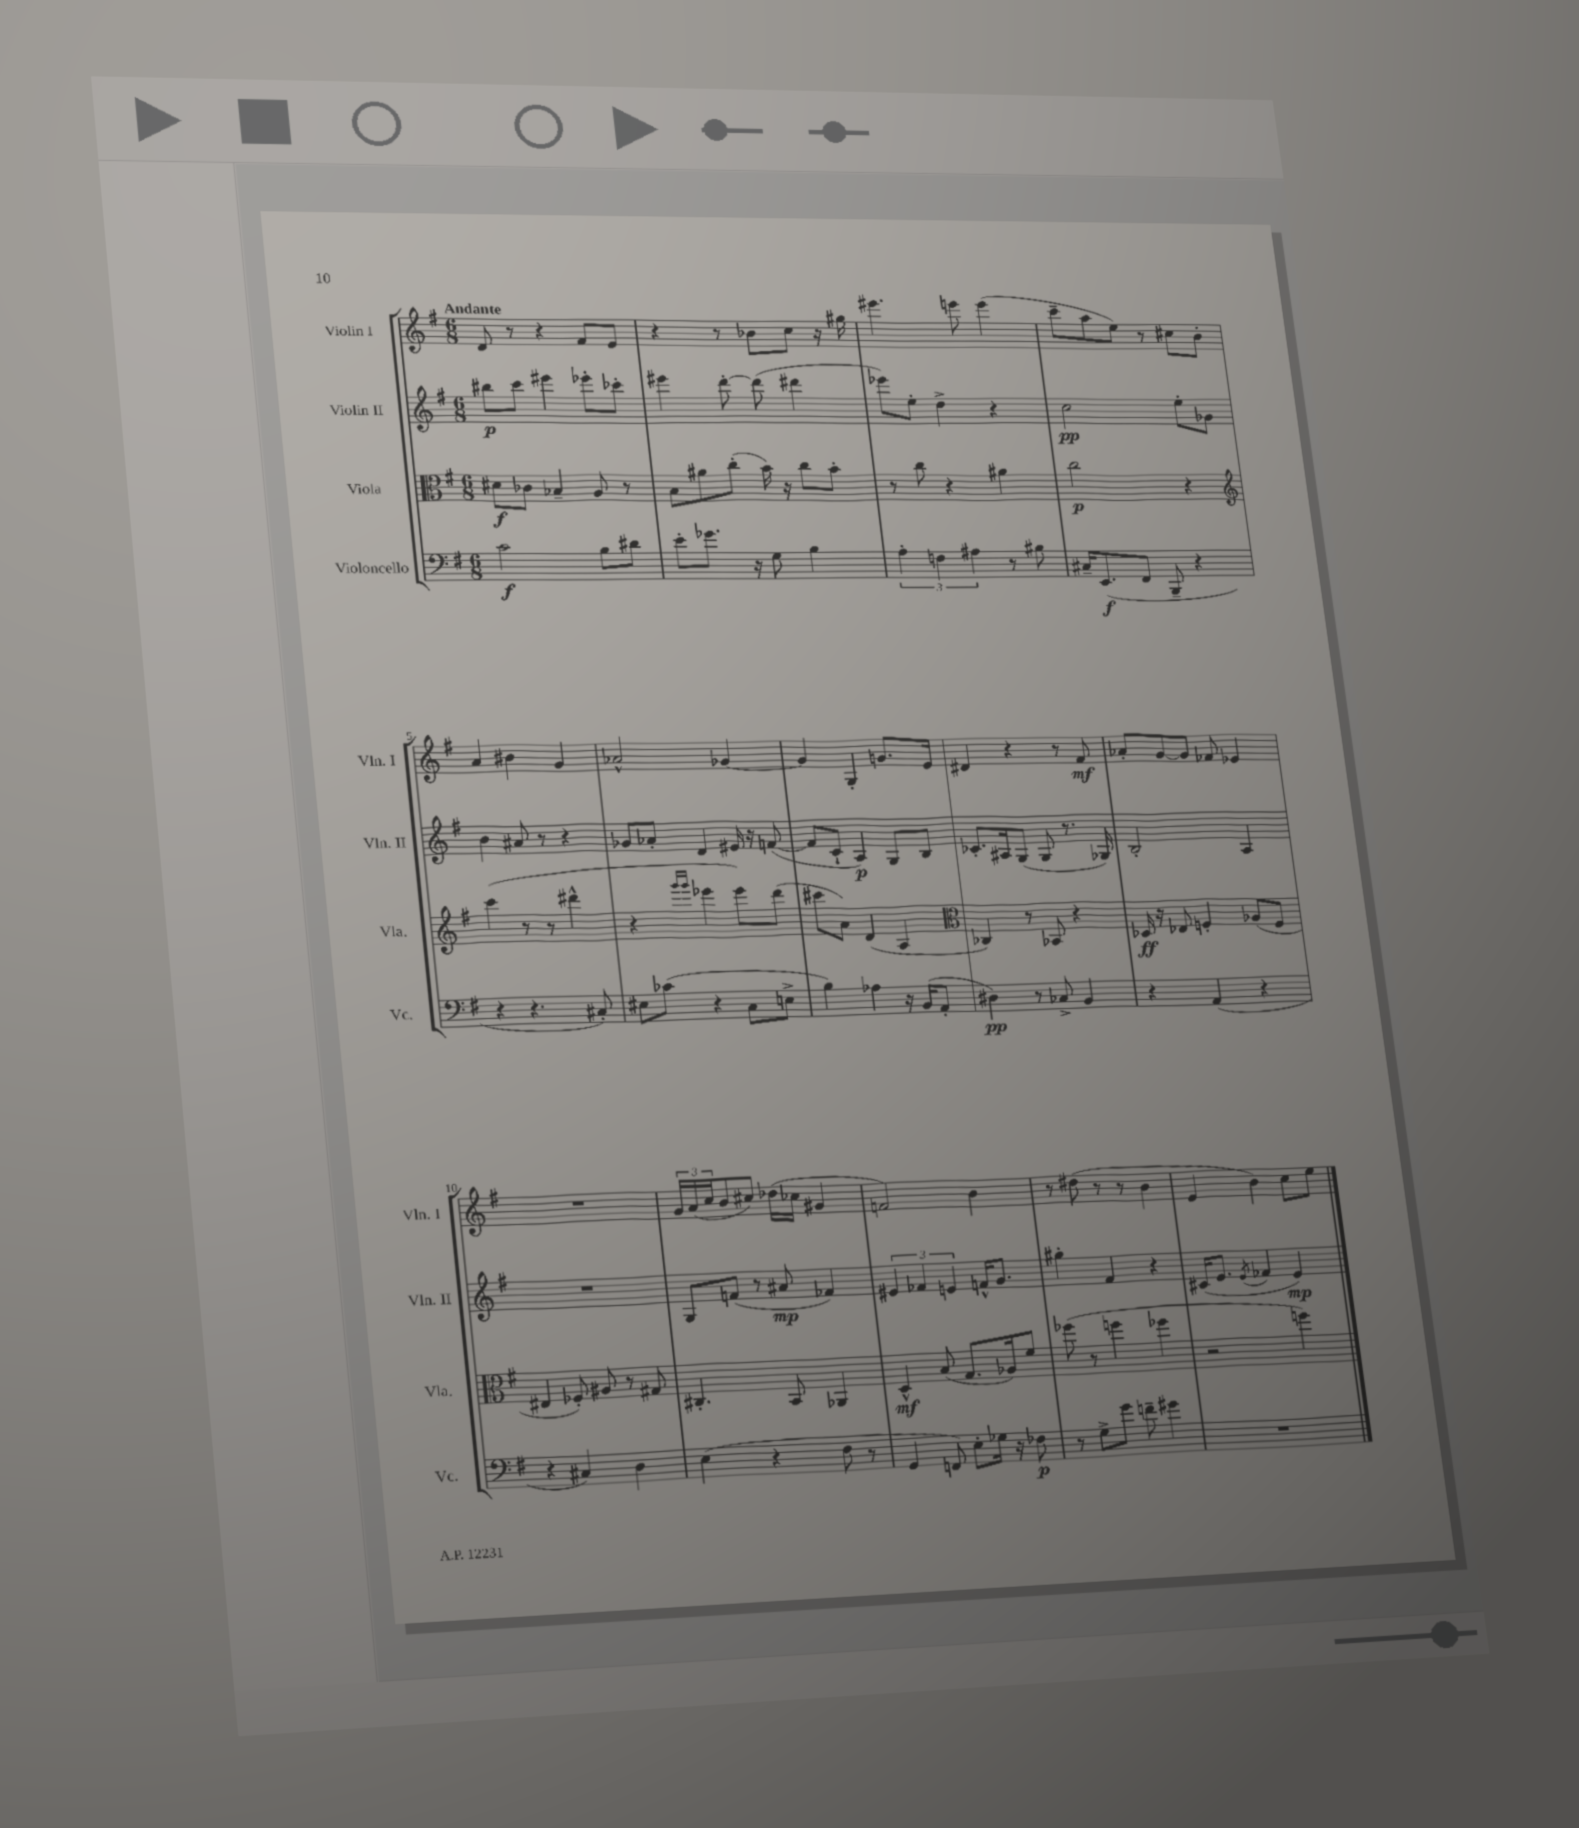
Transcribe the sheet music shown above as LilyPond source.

<<
\new StaffGroup <<
\new Staff = "s0" \with { instrumentName = "Violin I" shortInstrumentName = "Vln. I" } {
    \clef treble \key g \major \numericTimeSignature \time 6/8 \tempo "Andante"
    d'8 r8 r4 fis'8 e'8 |
    r4 r8 bes'8 c''8 r16 gis''16 |
    eis'''4. e'''8 e'''4( |
    c'''8-- a''8 e''8) r8 cis''8 b'8-. |
    a'4 bis'4 g'4 |
    aes'2-^ ges'4~ |
    ges'4 g4-. g'8. e'16 |
    dis'4 r4 r8 fis'8\mf |
    aes'8-. g'8~ g'8 fes'8 ees'4 |
    R2. |
    \tuplet 3/2 { g'16 a'16( c''16 } b'8 cis''8) des''16( ces''16 gis'4 |
    f'2) b'4 |
    r8 dis''8( r8 r8 b'4 |
    e'4 b'4) c''8 e''8 \bar "|." |
}
\new Staff = "s1" \with { instrumentName = "Violin II" shortInstrumentName = "Vln. II" } {
    \clef treble \key g \major \numericTimeSignature \time 6/8
    bis''8\p c'''8 eis'''4 ees'''8-. ces'''8-. |
    eis'''4 d'''8~-. d'''8( dis'''4 |
    ees'''8) e''8-. d''4-> r4 |
    c''2\pp e''8-. ges'8 |
    b'4 ais'8 r8 r4 |
    ges'8 aes'8-. d'4 eis'16 r16 f'8~( |
    f'8 c'8-! a4\p) g8 b8 |
    ces'8.-. ais16 g8( g8 r8. ges16) |
    b2-. a4 |
    R2. |
    g8 f'8( r8 ais'8\mp fes'4) |
    \tuplet 3/2 { eis'4 fes'4 e'4 } f'16-^ g'8. |
    gis''4-. fis'4 r4 |
    cis'16( e'8. \acciaccatura { e'8 } fes'4 e'4\mp) \bar "|." |
}
\new Staff = "s2" \with { instrumentName = "Viola" shortInstrumentName = "Vla." } {
    \clef alto \key g \major \numericTimeSignature \time 6/8
    dis'8\f ces'8 bes4-- a8 r8 |
    b8 ais'8 c''8-.( b'16) r16 c''8 b'8-. |
    r8 c''8 r4 ais'4 |
    c''2\p r4 |
    \clef treble c'''4( r8 r8 dis'''4-^ |
    r4 \grace { g'''16 g'''16 } ees'''4 ees'''8) d'''8( |
    cis'''8 a'8) d'4( a4 |
    \clef alto ces4) r8 bes,8 r4 |
    des16\ff r16 ees8 f4-. aes8( f8 |
    eis4 fes8-.) ais8 r8 gis8 |
    cis4.-. b,8 aes,4 |
    d4-^\mf b8( g8. aes16) fis'8 |
    fes''8( r8 f''4 fes''4 |
    r2 f''4) \bar "|." |
}
\new Staff = "s3" \with { instrumentName = "Violoncello" shortInstrumentName = "Vc." } {
    \clef bass \key g \major \numericTimeSignature \time 6/8
    c'2\f b8 dis'8 |
    e'8-. ges'8. r16 g8 b4 |
    \tuplet 3/2 { a4-. f4 ais4 } r8 bis8 |
    cis16-- e,8.\f( fis,8 b,,8-- r4 |
    r4 r4. cis8-.) |
    eis8 ces'8( r4 c8 e8-> |
    b4) aes4 r16 b,16( a,8-. |
    dis4\pp) r8 ces8-> b,4 |
    r4 a,4( r4 |
    r4 cis4) d4 |
    e4( r4 fis8 r8 |
    g,4 f,8) e8-. ges16 r16 fes8\p |
    r8 g8-> g'8 f'8-- gis'4 |
    R2. \bar "|." |
}
>>
>>
